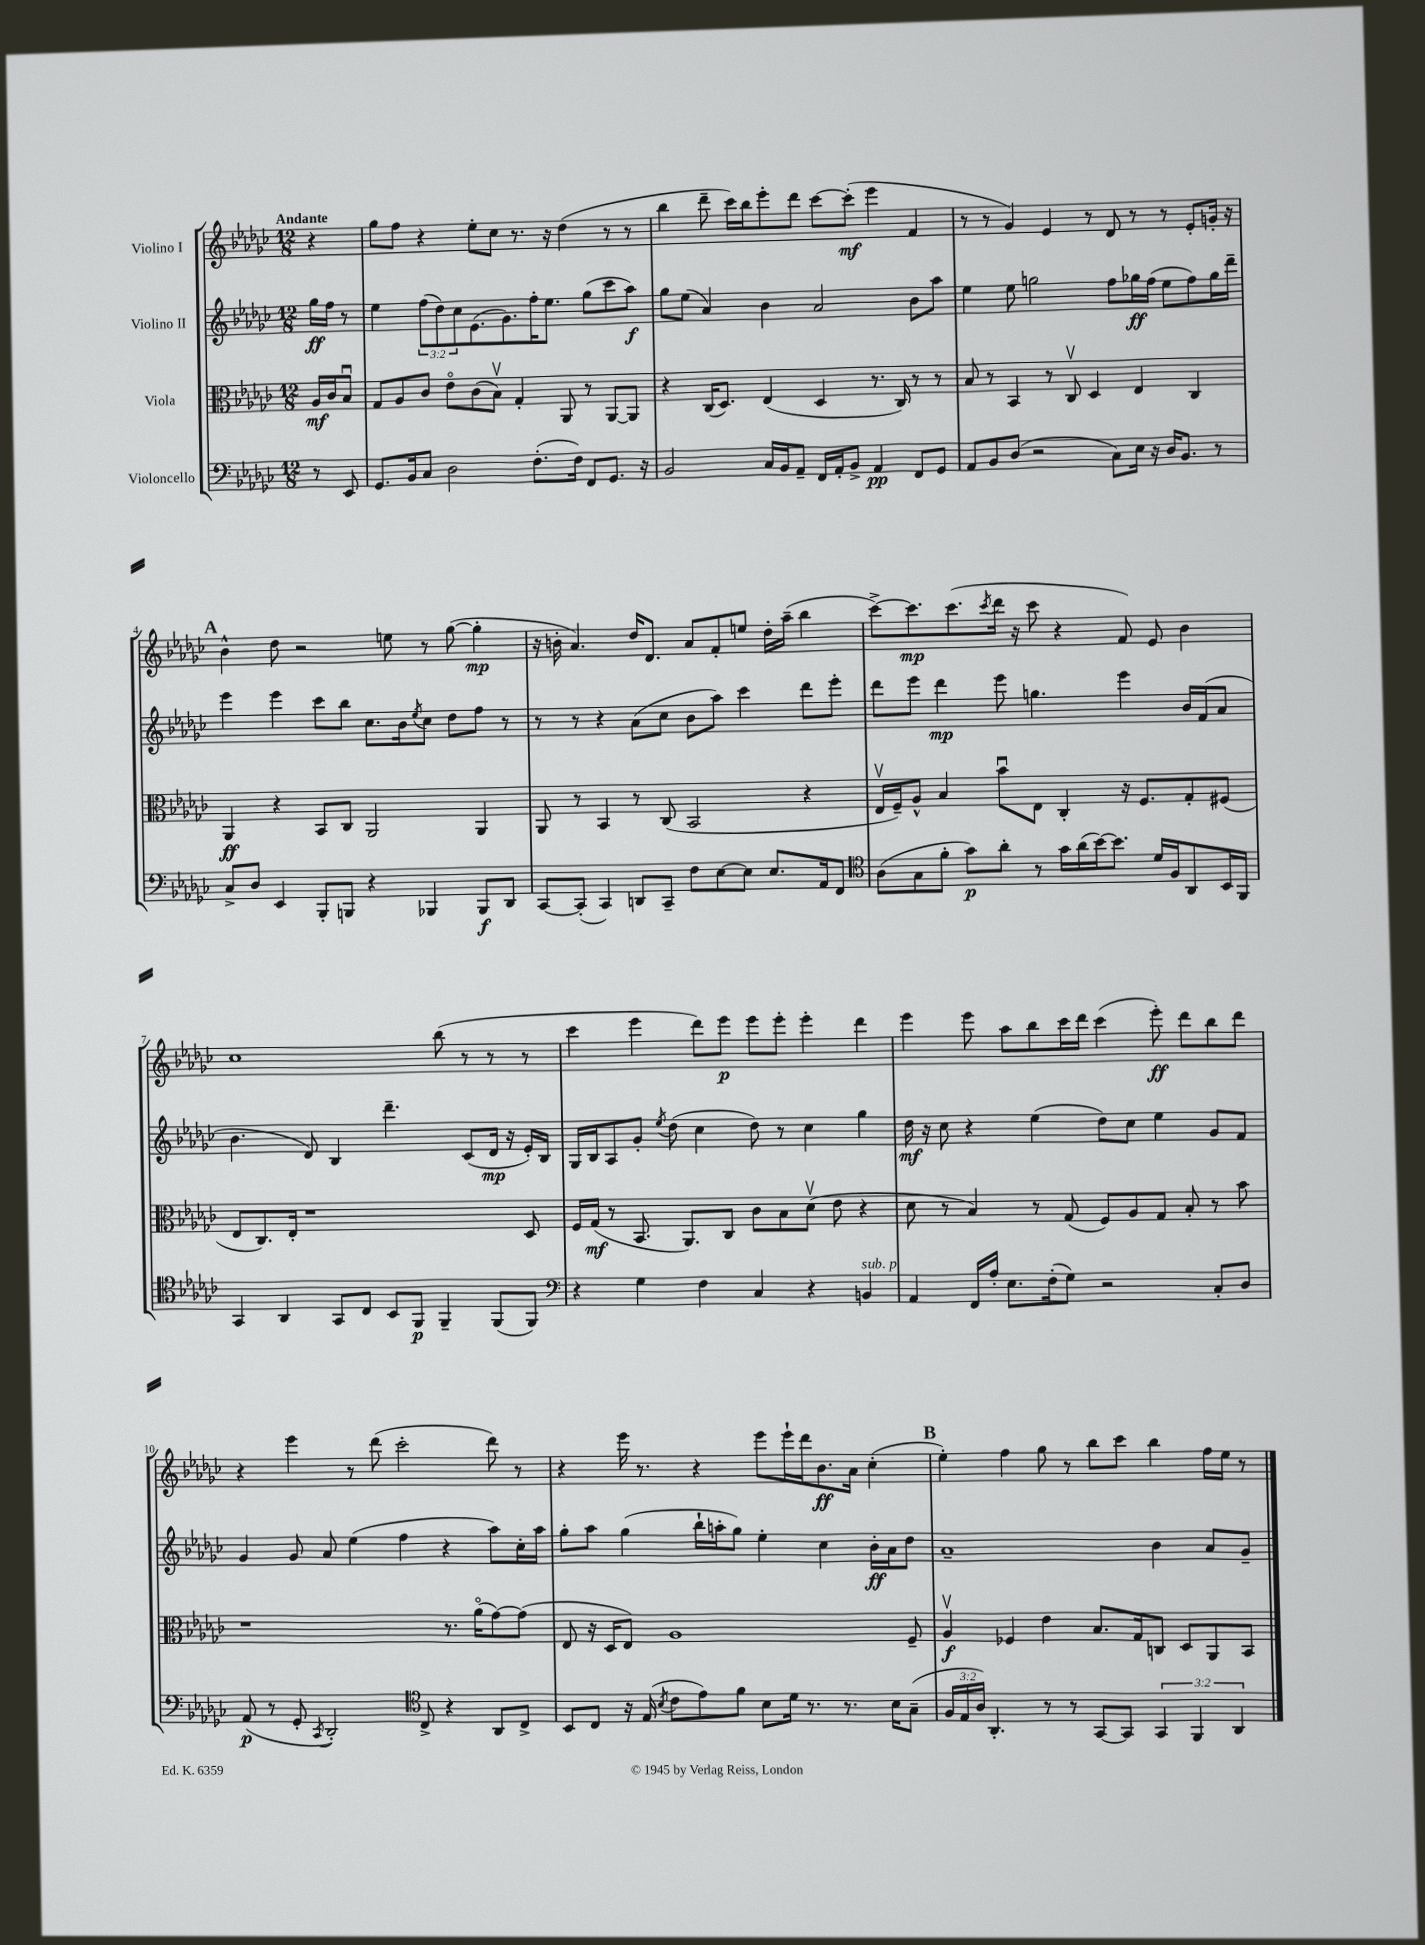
<<
\new StaffGroup <<
\new Staff = "s0" \with { instrumentName = "Violino I" } {
    \clef treble \key ges \major \numericTimeSignature \time 12/8 \partial 4 \tempo "Andante"
    r4 |
    ges''8 f''8 r4 ees''8-. ces''8 r8. r16 des''4( r8 r8 |
    bes''4 des'''8-- ces'''16) bes''16 ees'''8-. des'''8 ces'''8~ ces'''8-.\mf( ees'''4 f'4 |
    r8 r8 ges'4) ees'4 r8 des'8 r8 r8 ees'8-. g'16-. r16 |
    \mark \markup { \bold "A" } bes'4-^ des''8 r2 e''8 r8 ges''8~( ges''4-.\mp |
    r16 b'16-. aes'4.) des''16 des'8. aes'8 f'8-. e''8 des''16-. aes''16--( bes''4 |
    ces'''8~->) ces'''8.\mp ces'''8.( \acciaccatura { ces'''8 } des'''16 r16 ces'''8 r4 f'8) ees'8 bes'4 |
    ces''1 bes''8( r8 r8 r8 |
    ces'''4 ees'''4 des'''8) ees'''8\p ees'''8 ees'''8-. ees'''4-. des'''4 |
    ees'''4 ees'''8 aes''8 bes''8 ces'''16 des'''16 ces'''4( ees'''8-.\ff) des'''8 bes''8 des'''8 |
    r4 ees'''4 r8 des'''8( ces'''2-. des'''8) r8 |
    r4 ees'''16 r8. r4 ees'''8 ees'''16-! des'''16 bes'8.\ff aes'16 ces''4-.( |
    \mark \markup { \bold "B" } ees''4-.) f''4 ges''8 r8 bes''8 ces'''8 bes''4 f''16 ees''16 r8 \bar "|." |
}
\new Staff = "s1" \with { instrumentName = "Violino II" } {
    \clef treble \key ges \major \numericTimeSignature \time 12/8 \override Staff.TupletNumber.text = #tuplet-number::calc-fraction-text \partial 4
    ges''16\ff f''16 r8 |
    ees''4 \tuplet 3/2 { f''8( des''8) ces''8 } ees'8.( ges'8.) f''16-. ees''8. ges''8( ces'''8 aes''8\f) |
    ges''8 ees''8( aes'4) bes'4 aes'2 bes'8 aes''8 |
    ees''4 ees''8 g''2 f''8 ges''16\ff f''16( ees''8 f''8) ges''16 des'''16-- |
    \mark \markup { \bold "A" } ees'''4 ees'''4 ces'''8 bes''8 ces''8. bes'16 \acciaccatura { ees''8 } ces''8 des''8 f''8 r8 |
    r8 r8 r4 aes'8( ces''8 bes'8 aes''8) ces'''4 des'''8 ees'''8-. |
    des'''8 ees'''8 des'''4\mp ees'''8 g''4. ees'''4 bes'16 f'16( aes'8 |
    bes'4. des'8) bes4 des'''4.-- ces'8( des'16\mp r16 ees'16-.) bes16 |
    ges16 bes16 aes8 ges'8-. \acciaccatura { ees''8 } des''8( ces''4 des''8) r8 ces''4 ges''4 |
    des''16\mf r16 ces''8 r4 ees''4( des''8) ces''8 ees''4 ges'8 f'8 |
    ges'4 ges'8 aes'8 ees''4( f''4 r4 aes''8) ces''16-. aes''16 |
    ges''8-. aes''8 ges''4( bes''16-! a''16-. ges''8) ees''4-. ces''4 bes'16-.\ff aes'16 des''8 |
    \mark \markup { \bold "B" } aes'1-- bes'4 aes'8 ges'8-- \bar "|." |
}
\new Staff = "s2" \with { instrumentName = "Viola" } {
    \clef alto \key ges \major \numericTimeSignature \time 12/8 \partial 4
    aes16\mf ces'16 bes8\downbow |
    ges8 aes8 ces'8 ees'8\flageolet ces'8( bes8\upbow) ges4-. aes,8 r8 aes,8~ aes,8 |
    r4 ces16( des8.) ees4( des4 r8. ces16) r8 r8 |
    bes8 r8 bes,4 r8 ces8\upbow des4 ees4 ces4 |
    \mark \markup { \bold "A" } aes,4\ff r4 bes,8 ces8 aes,2 aes,4 |
    aes,8 r8 bes,4 r8 ces8( bes,2 r4 |
    ees16\upbow f16--) aes8-^ bes4 bes'8\downbow ees8 ces4-. r16 f8. ges8-. fis8( |
    ees8 ces8.) ees16-. r1 des8 |
    f16 ges16\mf( r8 bes,8. aes,8.) ces8 ces'8 bes8 des'8\upbow( ees'8 r4 |
    des'8 r8 bes4) r8 ges8( f8) aes8 ges8 bes8-. r8 bes'8 |
    r1 r8. aes'16\flageolet( ges'8~) ges'8( |
    ees8 r16 des16 ees8) aes1 f8-- |
    \mark \markup { \bold "B" } aes4\upbow\f fes4 ees'4 bes8. ges16 c8 des8 aes,8 bes,8 \bar "|." |
}
\new Staff = "s3" \with { instrumentName = "Violoncello" } {
    \clef bass \key ges \major \numericTimeSignature \time 12/8 \override Staff.TupletNumber.text = #tuplet-number::calc-fraction-text \partial 4
    r8 ees,8 |
    ges,8. bes,16 ces8 des2 f8.-.( f16) f,8 ges,8. r16 |
    bes,2 ces16 bes,16 aes,8-- f,16 aes,16-. bes,8-> aes,4\pp f,8 ges,8 |
    aes,8 bes,8 des8( r2 ces8) ees16 r16 des16 bes,8. r8 |
    \mark \markup { \bold "A" } ces8-> des8 ees,4 bes,,8-. b,,8 r4 bes,,4 bes,,8\f des,8 |
    ces,8~ ces,8-.( ces,4) d,8 ces,8-- f8 ees8~ ees8 ees8. aes,16 f,8 |
    \clef tenor aes8( ges8 f'8-. ges'8\p) aes'8-. r8 ges'16 aes'16( bes'16~) bes'8. des'16 f16 aes,8 bes,16 f,16 |
    ges,4 aes,4 ges,8 ces8 bes,8 f,8\p f,4-- f,8( f,8) |
    \clef bass r4 ges4 f4 ces4 r4 b,4^\markup { \italic "sub. p" } |
    aes,4 f,16 aes16-. ees8. f16-.( ges8) r2 ces8-. des8 |
    aes,8\p( r8 ges,8-. \acciaccatura { ces,8 } des,2-.) \clef tenor ces8-> r4 aes,8 ces8-> |
    bes,8 ces8 r16 ees16( \acciaccatura { bes8 } ces'8 ees'8) f'8 bes8 des'16 r8. r8. bes16 ges8--( |
    \mark \markup { \bold "B" } \tuplet 3/2 { f16 ees16 aes16) } aes,4.-. r8 r8 ges,8~ ges,8 \tuplet 3/2 { ges,4 f,4 aes,4 } \bar "|." |
}
>>
>>
